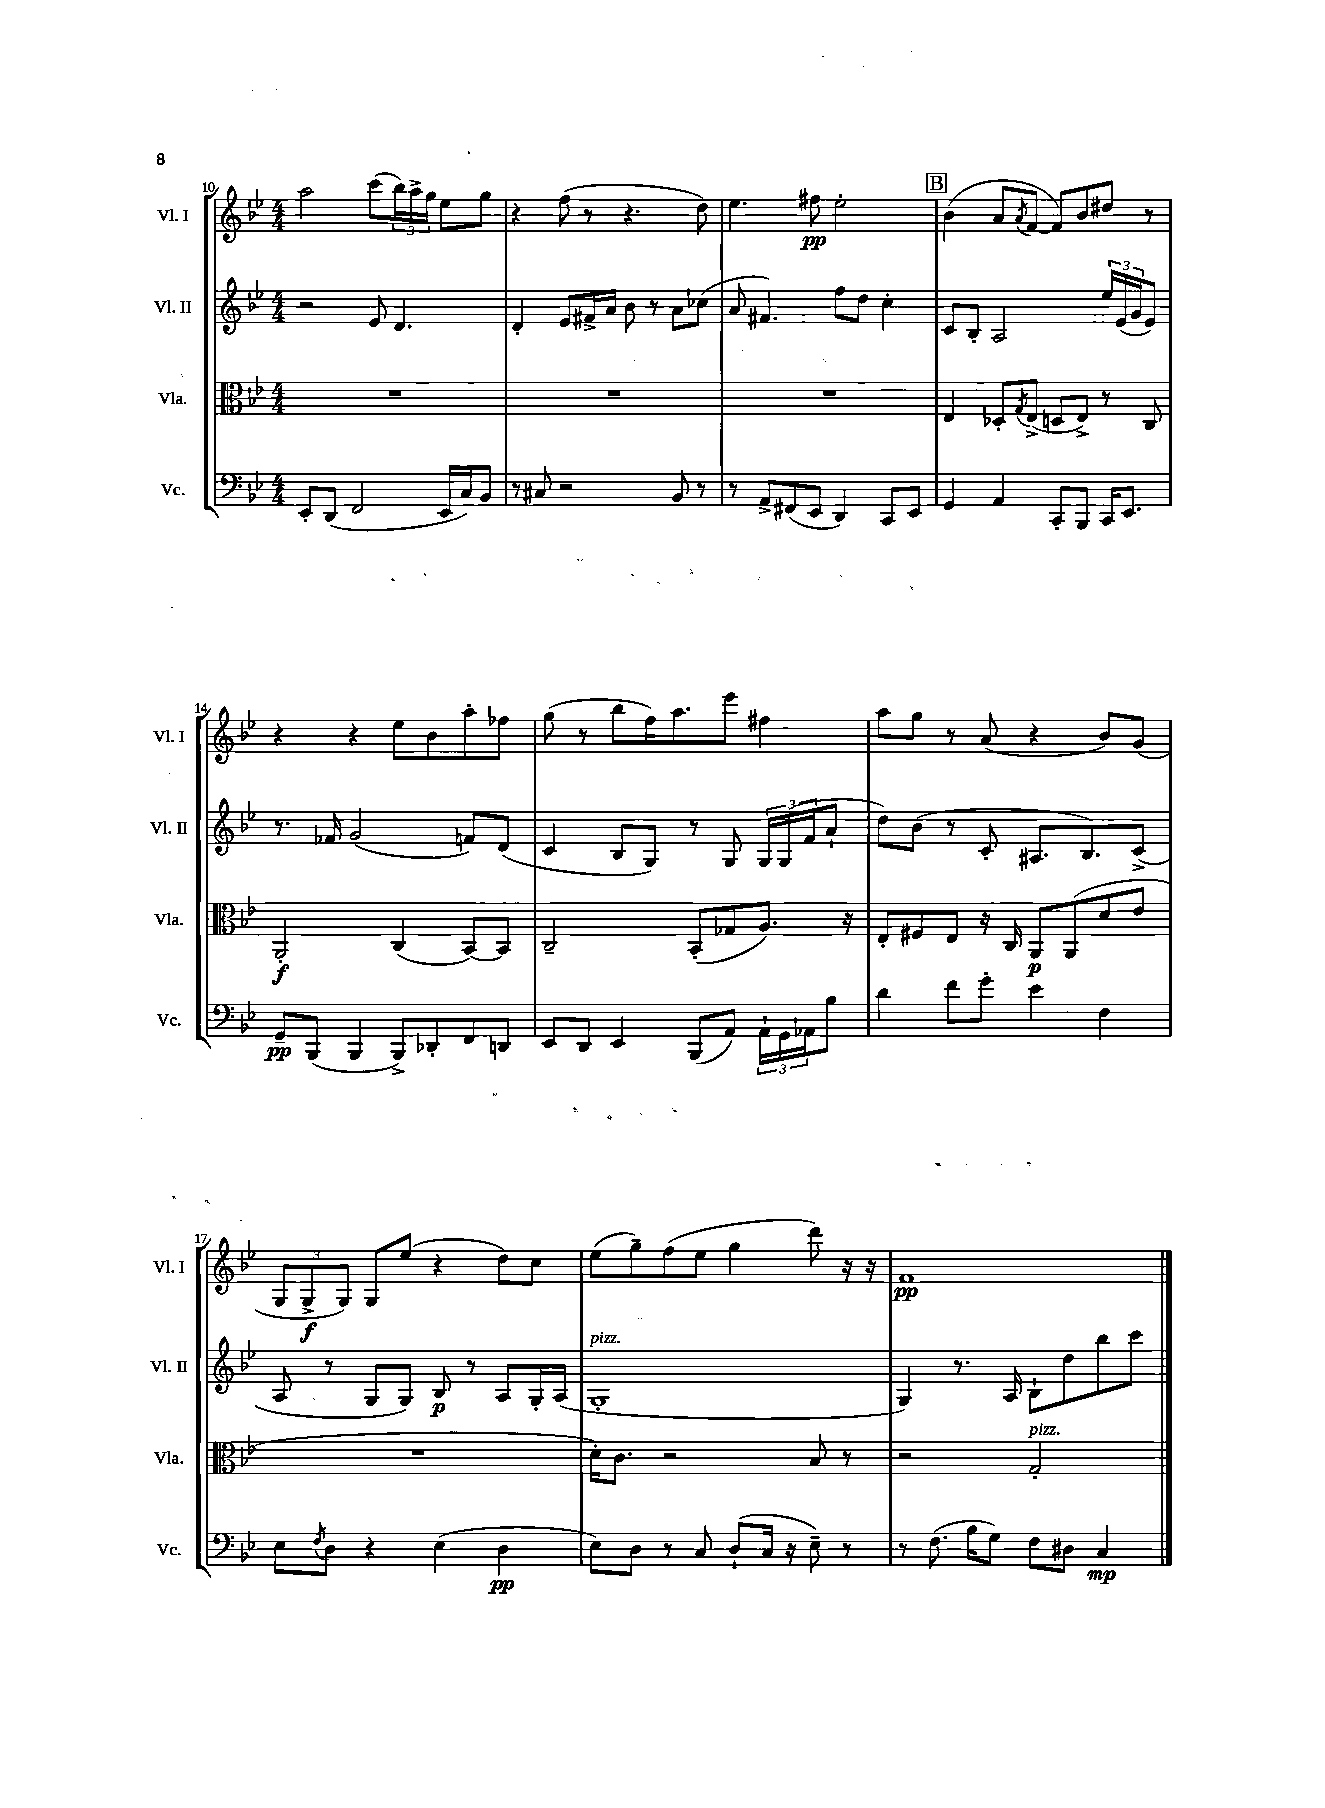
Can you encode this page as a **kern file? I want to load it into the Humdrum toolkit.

**kern	**dynam	**kern	**dynam	**kern	**dynam	**kern	**dynam
*part4	*part4	*part3	*part3	*part2	*part2	*part1	*part1
*staff4	*staff4	*staff3	*staff3	*staff2	*staff2	*staff1	*staff1
*I"Vc.	*	*I"Vla.	*	*I"Vl. II	*	*I"Vl. I	*
*I'Vc.	*	*I'Vla.	*	*I'Vl. II	*	*I'Vl. I	*
*clefF4	*	*clefC3	*	*clefG2	*	*clefG2	*
*k[b-e-]	*	*k[b-e-]	*	*k[b-e-]	*	*k[b-e-]	*
*M4/4	*	*M4/4	*	*M4/4	*	*M4/4	*
=10	=10	=10	=10	=10	=10	=10	=10
8EE-'/L	.	1r	.	2r	.	2aa\	.
(8DD/J	.	.	.	.	.	.	.
2FF/	.	.	.	.	.	.	.
.	.	.	.	8e-/	.	(8ccc\L	.
.	.	.	.	4.d/	.	24bb-\L)	.
.	.	.	.	.	.	24aa^\	.
.	.	.	.	.	.	24gg\JJ	.
16EE-/LL	.	.	.	.	.	8ee-\L	.
16C/J)	.	.	.	.	.	.	.
8BB-/J	.	.	.	.	.	8gg\J	.
=11	=11	=11	=11	=11	=11	=11	=11
8r	.	1r	.	4d'/	.	4r	.
8C#X/	.	.	.	.	.	.	.
2r	.	.	.	8e-/L	.	(8ff\	.
.	.	.	.	16f#X^/L	.	8r	.
.	.	.	.	16a/JJ	.	.	.
.	.	.	.	8b-\	.	4.r	.
.	.	.	.	8r	.	.	.
8BB-/	.	.	.	8a\L	.	.	.
8r	.	.	.	(8cc-X\J	.	8dd\)	.
=12	=12	=12	=12	=12	=12	=12	=12
8r	.	1r	.	8a/	.	4.ee-\	.
8AA^/L	.	.	.	4.f#X/)	.	.	.
(8FF#X/	.	.	.	.	.	.	.
8EE-/J	.	.	.	.	.	8ff#X\	pp
4DD/)	.	.	.	8ff\L	.	2ee-'\	.
.	.	.	.	8dd\J	.	.	.
8CC/L	.	.	.	4cc'\	.	.	.
8EE-/J	.	.	.	.	.	.	.
!!LO:REH:place=s1:t=B
=13	=13	=13	=13	=13	=13	=13	=13
4GG/	.	4E-/	.	8c/L	.	(4b-\	.
.	.	.	.	8B-'/J	.	.	.
4AA/	.	8D-X'/L	.	2A/	.	8a/L	.
.	.	8qG/	.	.	.	8qa/	.
.	.	(8E-^/J	.	.	.	[8f/J	.
8CC'/L	.	8Dn/L	.	.	.	8f/L])	.
8BBB-/J	.	8E-^/J)	.	.	.	8b-/	.
16CC/KL	.	8r	.	24ee-/LL	.	8dd#X/J	.
.	.	.	.	(24e-/	.	.	.
8.EE-/J	.	.	.	.	.	.	.
.	.	.	.	24g/J	.	.	.
.	.	8C/	.	8e-/J)	.	8r	.
!!LO:LB:g=z
=14	=14	=14	=14	=14	=14	=14	=14
8GG~/L	pp	2AA'/	f	8.r	.	4r	.
(8BBB-/J	.	.	.	.	.	.	.
.	.	.	.	16f-X/	.	.	.
4BBB-/	.	.	.	(2g/	.	4r	.
8BBB-^/L)	.	(4C/	.	.	.	8ee-\L	.
8DD-X'/	.	.	.	.	.	8b-\	.
8FF/	.	[8BB-/L)	.	8fn/L)	.	8aa'\	.
8DDn/J	.	8BB-/J]	.	(8d/J	.	8ff-X\J	.
=15	=15	=15	=15	=15	=15	=15	=15
8EE-/L	.	2C~/	.	4c/	.	(8gg\	.
8DD/J	.	.	.	.	.	8r	.
4EE-/	.	.	.	8B-/L	.	8bb-\L	.
.	.	.	.	8G/J)	.	16ff\K)	.
.	.	.	.	.	.	8.aa\	.
(8BBB-/L	.	(8BB-'/L	.	8r	.	.	.
8AA/J)	.	8G-X/	.	8G/	.	8eee-\J	.
24AA`\LL	.	8.A/J)	.	24G/LL	.	4ff#X\	.
24GG\	.	.	.	(24G/	.	.	.
24AA-X\J	.	.	.	24f/J	.	.	.
8B-\J	.	.	.	8a`/J	.	.	.
.	.	16r	.	.	.	.	.
=16	=16	=16	=16	=16	=16	=16	=16
4d\	.	8E-'/L	.	8dd\L)	.	8aa\L	.
.	.	8F#X/	.	(8b-\J	.	8gg\J	.
8f\L	.	8E-/J	.	8r	.	8r	.
8g'\J	.	16r	.	8c'/	.	(8a/	.
.	.	16C/	.	.	.	.	.
4e-\	.	8AA/L	p	8.A#X/L	.	4r	.
.	.	(8AA/	.	.	.	.	.
.	.	.	.	8.B-/)	.	.	.
4F\	.	8d/	.	.	.	8b-/L)	.
.	.	8e-/J	.	(8c^/J	.	(8g/J	.
!!LO:LB:g=z
=17	=17	=17	=17	=17	=17	=17	=17
8E-\L	.	1r	.	8A/	.	12G/L	.
.	.	.	.	.	.	12G^/	f
8qF/	.	.	.	.	.	.	.
8D\J	.	.	.	8r	.	.	.
.	.	.	.	.	.	12G/J)	.
4r	.	.	.	8G/L	.	8G/L	.
.	.	.	.	8G/J)	.	(8ee-/J	.
(4E-\	.	.	.	8B-/	p	4r	.
.	.	.	.	8r	.	.	.
4D\	pp	.	.	8A/L	.	8dd\L)	.
.	.	.	.	16G'/L	.	8cc\J	.
.	.	.	.	(16A/JJ	.	.	.
=18	=18	=18	=18	=18	=18	=18	=18
!	!	!	!	!LO:TX:a:i:t=pizz.	!	!	!
8E-\L)	.	16d'\KL)	.	1G'	.	(8ee-\L	.
.	.	8.c\J	.	.	.	.	.
8D\J	.	.	.	.	.	8gg~\)	.
8r	.	2r	.	.	.	(8ff\	.
8C/	.	.	.	.	.	8ee-\J	.
(8D`/L	.	.	.	.	.	4gg\	.
16C/Jk	.	.	.	.	.	.	.
16r	.	.	.	.	.	.	.
8E-~\)	.	8B-/	.	.	.	8ddd\)	.
8r	.	8r	.	.	.	16r	.
.	.	.	.	.	.	16r	.
=19	=19	=19	=19	=19	=19	=19	=19
8r	.	2r	.	4G/)	.	1f	pp
(8.F\	.	.	.	.	.	.	.
.	.	.	.	8.r	.	.	.
16B-\KL	.	.	.	.	.	.	.
8G\J)	.	.	.	.	.	.	.
.	.	.	.	16A/	.	.	.
!	!	!LO:TX:a:i:t=pizz.	!	!	!	!	!
8F\L	.	2G'/	.	8B-`\L	.	.	.
8D#X\J	.	.	.	8dd\	.	.	.
4C/	mp	.	.	8bb-\	.	.	.
.	.	.	.	8ccc\J	.	.	.
==	==	==	==	==	==	==	==
*-	*-	*-	*-	*-	*-	*-	*-
